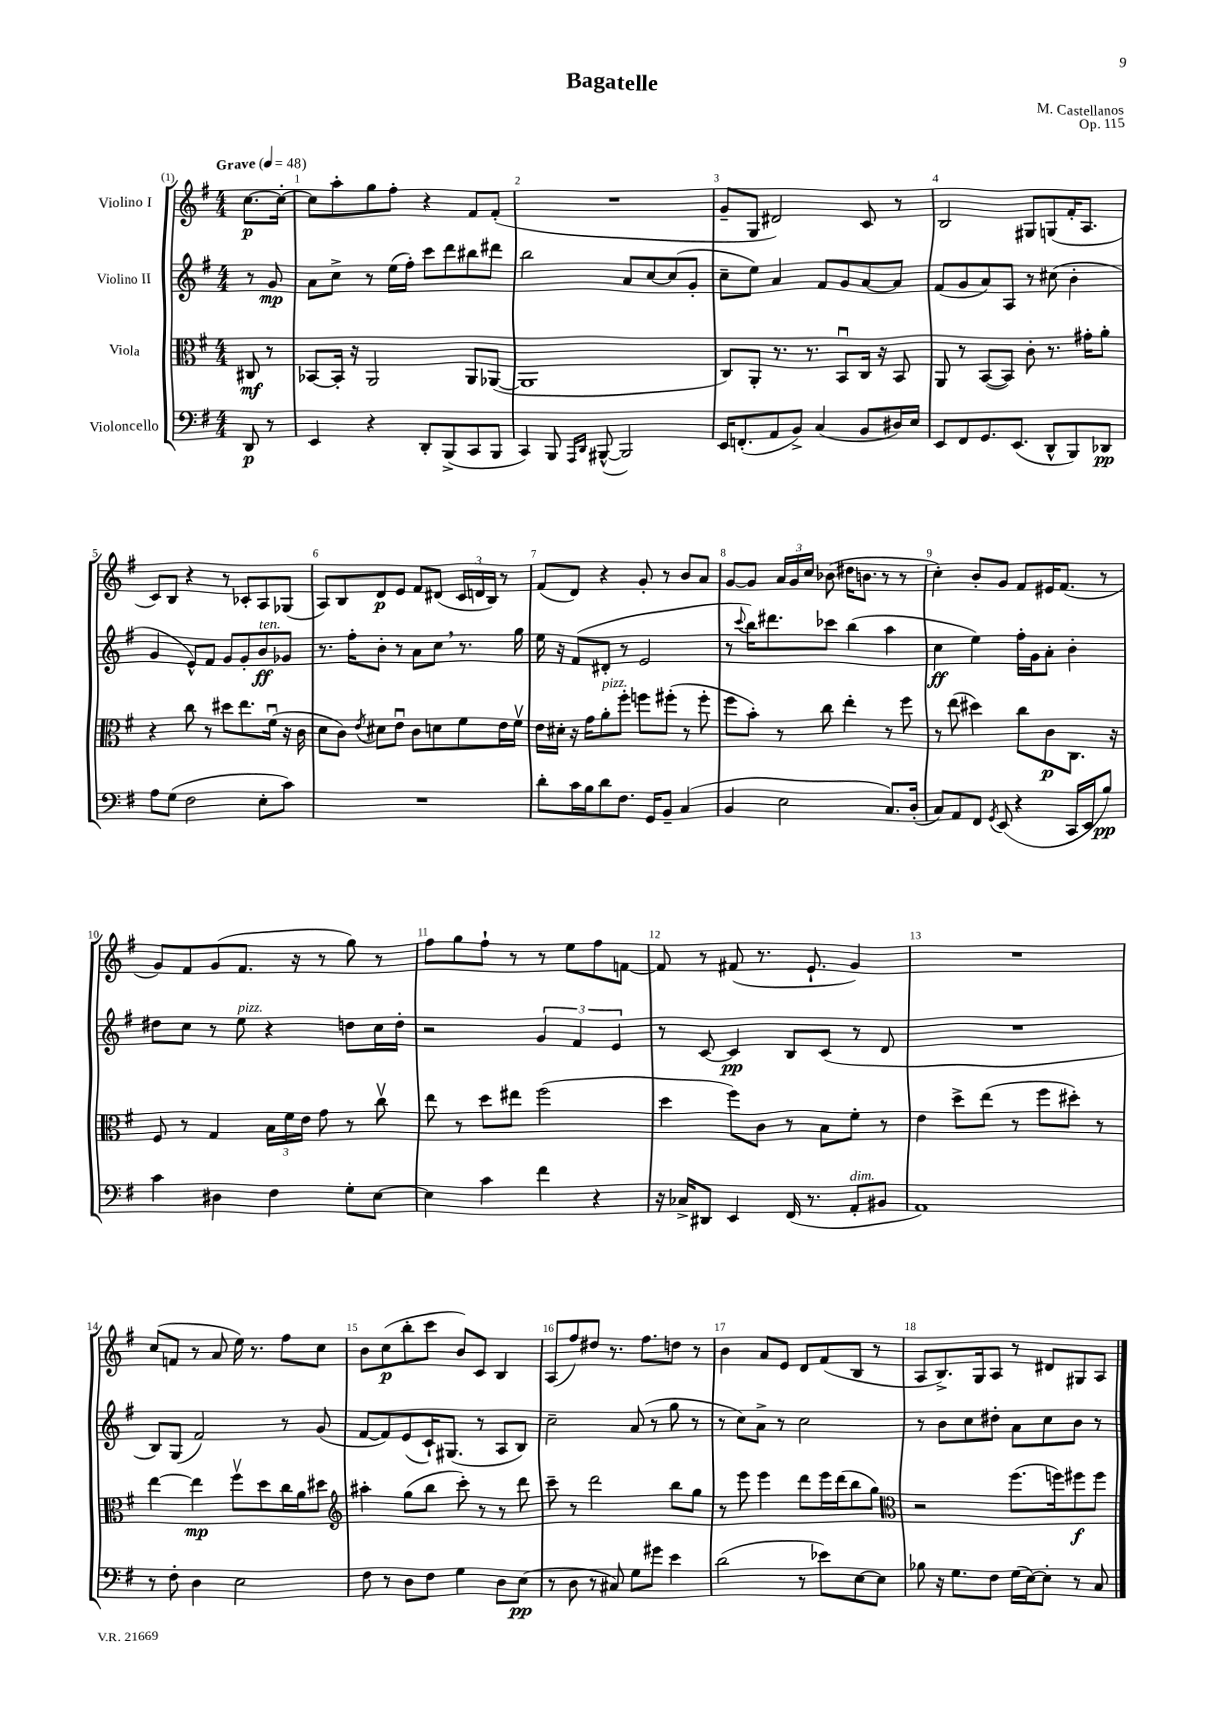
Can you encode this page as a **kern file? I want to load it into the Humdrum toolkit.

**kern	**kern	**kern	**kern
*staff4	*staff3	*staff2	*staff1
*clefF4	*clefC3	*clefG2	*clefG2
*k[f#]	*k[f#]	*k[f#]	*k[f#]
*M4/4	*M4/4	*M4/4	*M4/4
*MM48	*MM48	*MM48	*MM48
8DD	8C#	8r	[8.cc
8r	8r	8g	.
.	.	.	16cc'_
=	=	=	=
4EE	[8BB-	8a	8cc]
.	16BB-']	8cc^	8aa'
.	16r	.	.
4r	2AA	8r	8gg
.	.	(16ee	8ff#'
.	.	16ff#')	.
8DD'	.	8ccc	4r
(8BBB^	.	8ddd	.
8CC	8AA	8bb#	8f#
8BBB	([8AA-	8ddd#	(8f#'
=	=	=	=
4CC)	1AA-]	2bb	1r
8BBB	.	.	.
16qqAAA	.	.	.
16qqDD	.	.	.
([8BBB#^^	.	.	.
2BBB#])	.	8a	.
.	.	[8cc	.
.	.	(8cc]	.
.	.	8g'	.
=	=	=	=
16EE	8C)	8cc~	8g~
(8.FF'	.	.	.
.	8AA'	8ee)	8G
8AA	8.r	4a	2d#)
8BB^)	.	.	.
.	8.r	.	.
(4C	.	8f#	.
.	8BBu	8g	.
8BB	16C	[8a	8c
.	16r	.	.
16D#)	8BB	8a]	8r
16E	.	.	.
=	=	=	=
8EE	8AA	(8f#	2B
8FF#	8r	8g	.
8.GG	([8BB	8a)	.
.	8BB])	8A	.
(8.EE	.	.	.
.	8c'	8r	8G#
8DD^^	8.r	(8cc#	(8G
8BBB)	.	4b'	16f#'
.	16g#'	.	8.A
8DD-	8a'	.	.
=	=	=	=
8A	4r	4g	8c)
(8G	.	.	8B
2F#	8cc	8e^^)	4r
.	8r	8f#	.
.	8dd#	8g	8r
.	8.ee	8g'	8c-'
8E'	.	8b	8A
.	(16f#u	.	.
8c)	16r	8g-	(8G-
.	16c	.	.
=	=	=	=
1r	8d	8.r	8A)
.	8c)	.	8B
.	.	16ff#'	.
.	8qe	.	.
.	8d#	8b'	8d
.	8eu	8r	8e
.	8c	8a	8f#
.	8d	8cc	(8d#
.	8f#	8.r	24c
.	.	.	24d
.	.	.	24B)
.	16e	.	8r
.	16f#v	16gg	.
=	=	=	=
8d'	16e	16ee	(8f#
.	16d#'	16r	.
16c	16r	(8f#	8d)
16B	16g	.	.
8d	8a'	8d#'	4r
8.F#	8ff#'	8r	.
.	8ff	2e	8g'
16GG	.	.	.
8BB~	(8ff#'	.	8r
(4C	8r	.	8b
.	8ff#'	.	8a
=	=	=	=
4BB	8ff#	8r	[8g
.	.	8qqccc	.
.	8b')	16bb)	8g]
.	.	8.ddd#	.
2E	8r	.	24a
.	.	.	24g
.	.	.	24cc
.	8cc	8ccc-	(8b-
.	4ee'	(4bb	16dd#
.	.	.	8.b
8.C)	8r	4aa	8r
.	8ff#	.	8r
(16D'	.	.	.
=	=	=	=
8C)	8r	4cc	4cc')
8AA	(8ee	.	.
8FF#	4dd#)	4ee)	8b'
8qGG	.	.	.
(8EE	.	.	8g
4r	8cc	16ff#'	8f#
.	.	16g	.
.	8c	8a'	16e#
.	.	.	(8.f#
16CC	8.C	4b'	.
16EE	.	.	.
8B)	.	.	8r
.	16r	.	.
=	=	=	=
4c	8F#	8dd#	8g)
.	8r	8cc	8f#
4D#	4G	8r	(8g
.	.	8ee	8.f#
4F#	24B	4r	.
.	24f#	.	.
.	.	.	16r
.	24e	.	.
.	8g	.	8r
8G'	8r	8dd	8gg)
[8E	8ccv	16cc	8r
.	.	16dd'	.
=	=	=	=
4E]	8ee	2r	8ff#
.	8r	.	8gg
4c	8dd	.	8ff#`
.	8ee#	.	8r
4f#	(2ff#	6g	8r
.	.	.	8ee
.	.	6f#	.
4r	.	.	8ff#
.	.	6e	.
.	.	.	[8f
=	=	=	=
16r	4dd	8r	8f]
16C-^	.	.	.
8DD#	.	[8c	8r
4EE	8ff#)	4c]	(8f#
.	8c	.	8.r
(16FF#	8r	8B	.
8.r	.	.	8.e`
.	8B	(8c	.
8AA'	8f#'	8r	4g)
8BB#	8r	8d	.
=	=	=	=
1AA)	4e	1r	1r
.	8dd^	.	.
.	(8ee	.	.
.	8r	.	.
.	8ff#	.	.
.	8dd#')	.	.
.	8r	.	.
=	=	=	=
8r	[4ee	8B)	(8cc
8F#'	.	(8G	8f
4D	4ee]	2f#)	8r
.	.	.	8a
2E	8ff#v	.	16ee)
.	.	.	8.r
.	8dd	.	.
.	16cc	8r	8ff#
.	16a	.	.
.	8dd#	(8g	8cc
=	=	=	=
*	*clefG2	*	*
8F#	4aa#'	[8f#	8b
8r	.	8f#])	(8cc
8D	(8gg	(8e	8bb'
8F#	8bb	16c`)	8ccc
.	.	(8.G#	.
4G	8ccc')	.	8b)
.	8r	8r	8c
8D	8r	8A	4B
(8E	8ddd	8B)	.
=	=	=	=
8r	8ccc~	2cc~	(8A
8D	8r	.	8ff#)
8r	2ddd	.	8dd#
8C#)	.	.	8.r
8G	.	(8a	.
.	.	.	8.ff#
8g#	.	8r	.
4e	8bb	8gg	8dd
.	8gg	8r	8r
=	=	=	=
(2d	8r	8r	4b
.	8eee	8cc)	.
.	4eee	8a^	8a
.	.	8r	8e
8r	8ddd	2cc	8d
8e-)	16eee	.	(8f#
.	(16ddd	.	.
[8E	8bb	.	8B
8E]	8gg)	.	8r
=	=	=	=
*	*clefC3	*	*
8B-	2r	8r	8A
16r	.	8b	8.B^)
8.G	.	.	.
.	.	8cc	.
.	.	.	16G
8F#	.	8dd#'	8A
(16G	(8.ff#	8a	8r
[16E)	.	.	.
8E']	.	8cc	8d#
.	16ff)	.	.
8r	8ff#	8b	8G#
8C	8ff#	8r	8A
==	==	==	==
*-	*-	*-	*-
